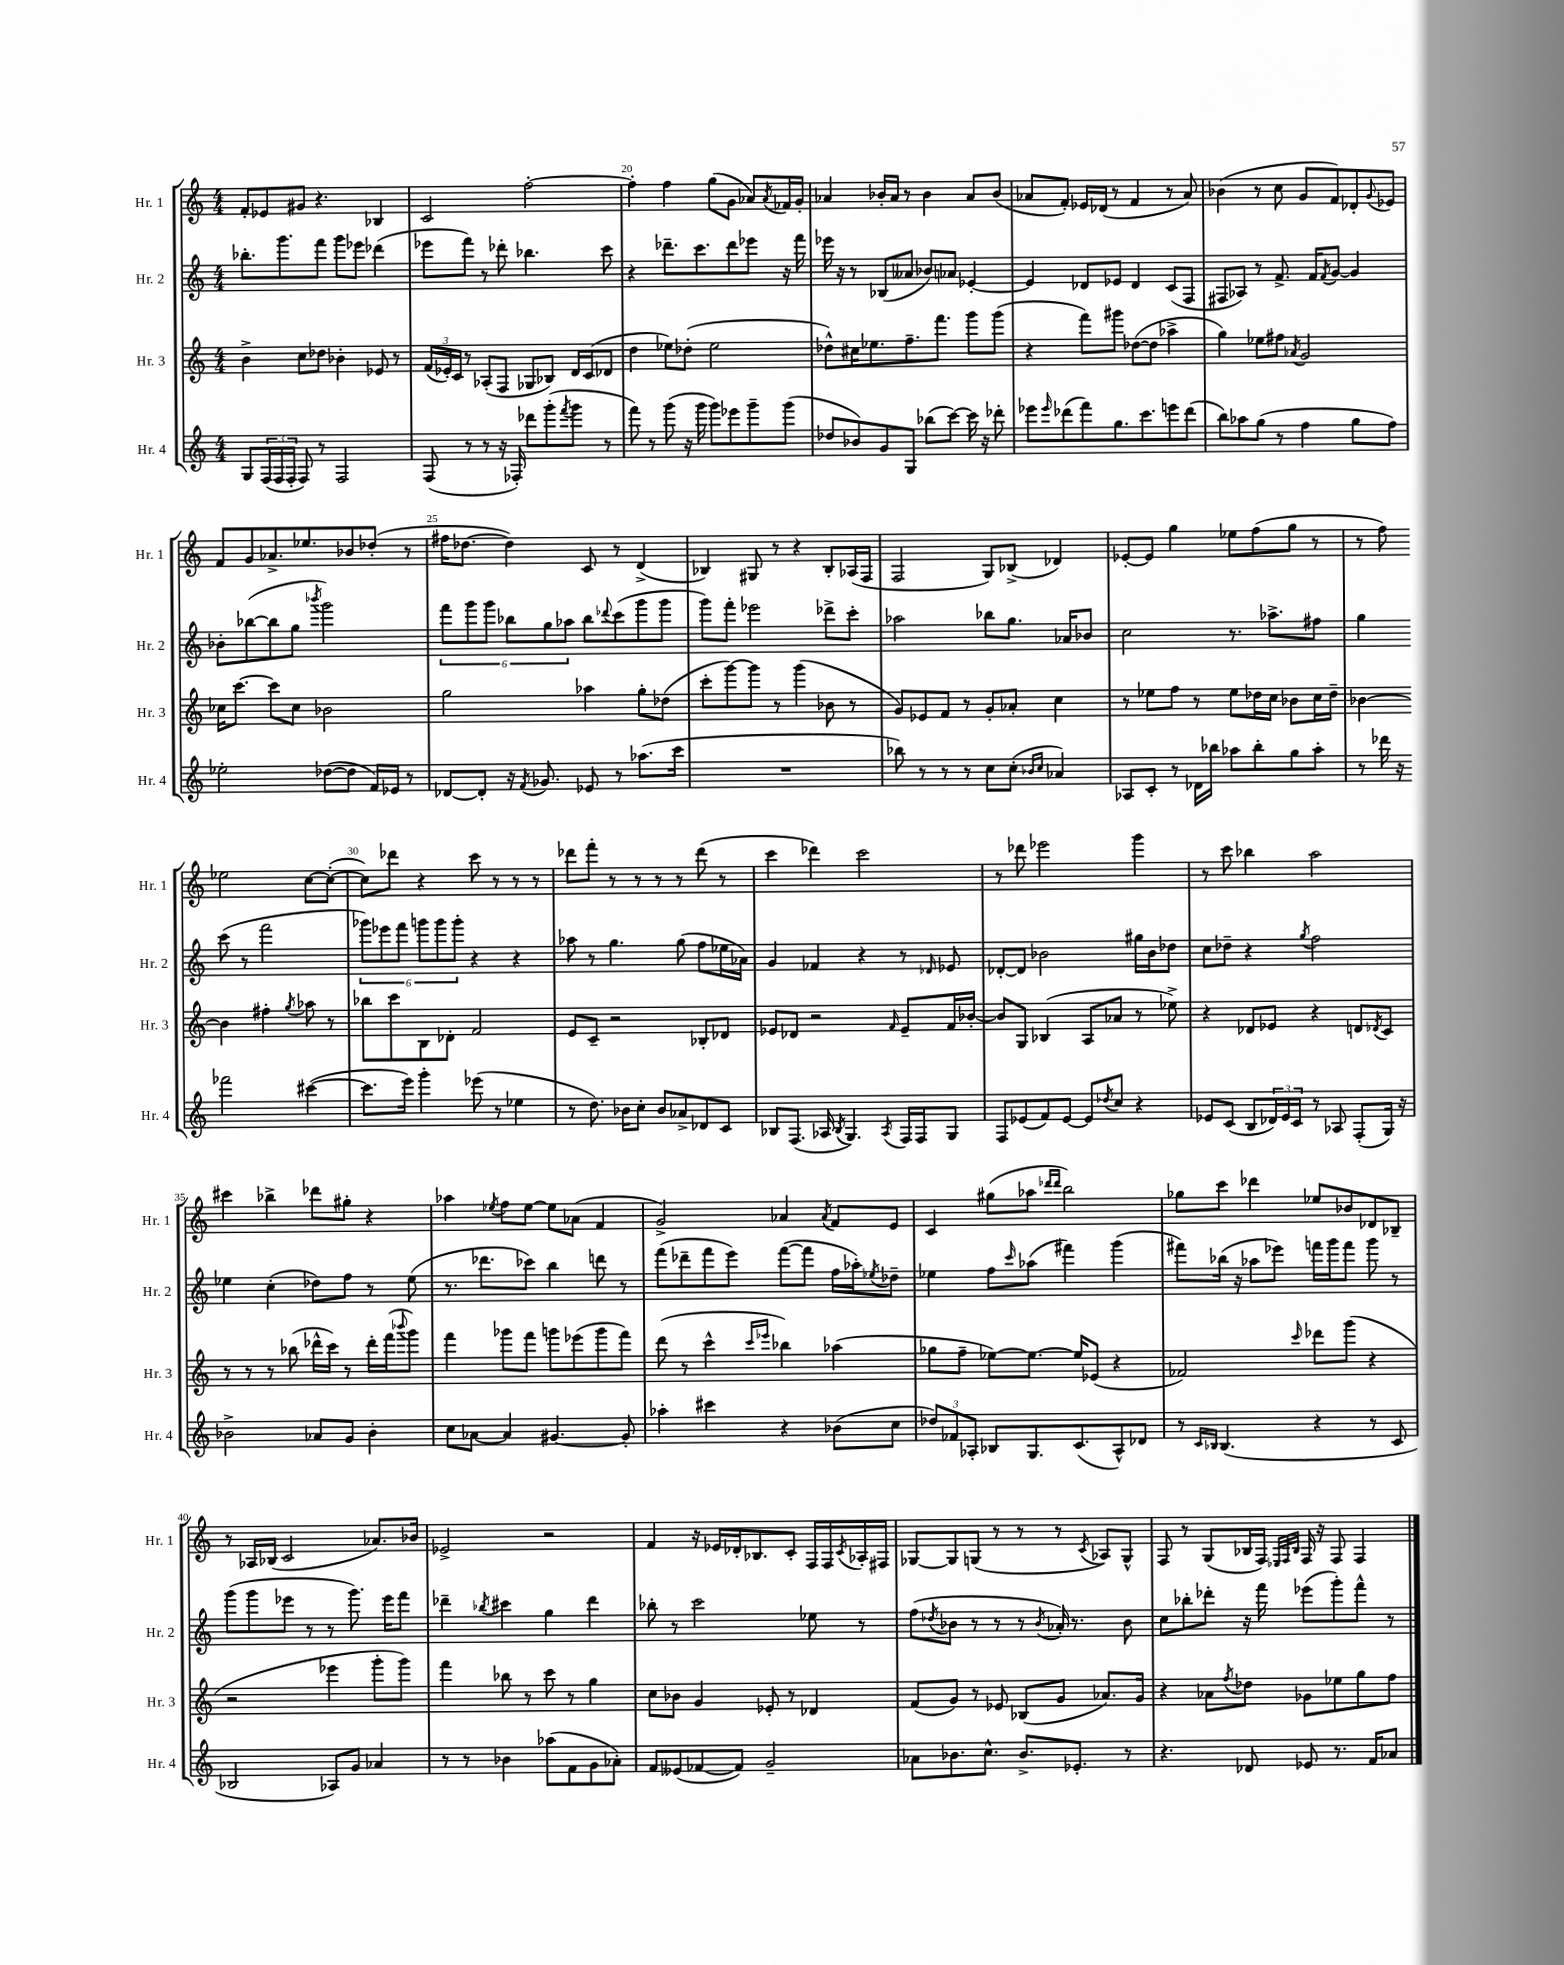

**kern	**kern	**kern	**kern
*staff4	*staff3	*staff2	*staff1
*clefG2	*clefG2	*clefG2	*clefG2
*k[]	*k[]	*k[]	*k[]
*M4/4	*M4/4	*M4/4	*M4/4
8G	4b^	8.bb-'	8f'
(24F	.	.	8e-
24F	.	.	.
.	.	8.ggg	.
24F'	.	.	.
8F)	8cc	.	8g#
8r	8dd-	8fff	4.r
2F	4b-'	8ggg	.
.	.	8eee-	.
.	8e-	(4ddd-	4B-
.	8r	.	.
=	=	=	=
(8F	(24f	8eee-	2c
.	24e-')	.	.
.	24c	.	.
8r	8r	8fff)	.
8r	(8A-'	8r	.
16r	8F	8ddd-'	.
16F-')	.	.	.
8ddd-	8G-	4.bb-	[2ff'
(8ggg'	8B-)	.	.
8qfff	.	.	.
8ggg	16d	.	.
.	(16c	.	.
8r	8d-	8ccc	.
=	=	=	=
8fff)	4dd	4r	4ff']
8r	.	.	.
(8ggg	8ee-)	8.ddd-~	4ff
16r	(8dd-'	.	.
16ggg	.	8.ccc	.
8ggg)	2ee-	.	(8gg
8eee-	.	8ddd-	8g
8ggg~	.	8eee-	8a-)
.	.	.	8qa-
(8ggg	.	16r	16f-
.	.	16fff	16g'
=	=	=	=
8dd-	8dd-^^)	16eee-	4a-
.	.	16r	.
8b-)	16cc#	8r	.
.	8.ee-	.	.
8g	.	(8B-	16b-'
.	.	.	16a-
8G	8.ff~	8a--	8r
(8bb-	.	8b-)	4b-
.	8.fff	.	.
[8ccc)	.	8a-	.
16ccc]	8ggg	[4e-'	8a-
16r	.	.	.
8ddd-'	(8ggg	.	(8b-
=	=	=	=
8eee-	4r	4e-]	8a-
16qqeee-	.	.	.
(8ddd-	.	.	8f')
8fff)	8fff)	8d-	16e-
.	.	.	(16d-
8.gg	8ggg#	8e-	8r
.	([8dd-	4d-	4f
8.ccc	.	.	.
.	8dd-]	.	.
8eee	4aa-^	(8c	8r
(8ddd-	.	8F	8a-)
=	=	=	=
8bb)	4gg)	8F#	(4b-
8aa-	.	8A-)	.
(8gg	8ee-	8r	8r
8r	8ff#	8.f^	8cc
.	8qa-	.	.
4ff	2g	.	8g
.	.	16f	.
.	.	8qf	.
.	.	[8g	8f)
8gg	.	4g]	8d-'
.	.	.	8qqg
8ff)	.	.	8e-
=	=	=	=
2ee-'	16cc-	8b-'	8f
.	[8.ccc	.	.
.	.	([8bb-	8g
.	8ccc]	8bb-]	8.a-^
.	8cc-	8gg	.
.	.	.	8.ee-
.	.	8qbbb-	.
([8dd-	2b-	2ggg)	.
8dd-]	.	.	8b-
16f)	.	.	(8dd-'
16e-	.	.	.
8r	.	.	8r
=	=	=	=
[8d-	2gg	12fff	16ff#
.	.	.	[8.dd-
.	.	12ggg	.
8d-']	.	.	.
.	.	12ggg	.
16r	.	12bb-	4dd-])
8qf	.	.	.
8.g-	.	.	.
.	.	12gg	.
.	.	12aa-	.
8e-	4aa-	8bb-	8c
.	.	8qqddd-	.
8r	.	(8ccc	8r
(8.aa-	8gg'	8ggg	(4d^
.	(8dd-	8ggg	.
16ccc	.	.	.
=	=	=	=
1r	8ccc'	8ggg)	4B-)
.	[8ggg)	8fff'	.
.	8ggg]	2eee-	8G#
.	8r	.	8r
.	(4ggg	.	4r
.	8b-	8ddd-^	8B-'
.	8r	8ccc'	(16A-
.	.	.	16F
=	=	=	=
8bb-)	8g)	2aa-	2F
8r	8e-	.	.
8r	8f	.	.
8r	8r	.	.
8cc	8g'	8bb-	8G)
(8cc'	8a-'	8.gg	(8B-^
16qqb-	.	.	.
16qqcc	.	.	.
4a-)	4cc	.	4d-)
.	.	16a-	.
.	.	8b-	.
=	=	=	=
8A-	8r	2cc	[8e-'
8c'	8ee-	.	8e-]
8r	8ff	.	4gg
16d-	8r	.	.
16bb-	.	.	.
8aa-	8ee-	8.r	8ee-
8bb-'	16dd-	.	(8ff
.	16cc	8.aa-^	.
8gg	8b-	.	8gg
8aa-'	16cc	8ff#	8r
.	16dd-~	.	.
=	=	=	=
8r	[4b-	4gg	8r
16ddd-	.	.	8ff)
16r	.	.	.
2fff-	4b-]	(8ccc	2ee-
.	.	8r	.
.	4ff#'	2fff	.
.	8qgg	.	.
([4ccc#	8aa-	.	[8cc
.	8r	.	(8cc'_
=	=	=	=
8.ccc#]	8bb-	12ggg-)	8cc])
.	.	12eee-	.
.	8ccc	.	8ddd-
.	.	12fff	.
16eee)	.	.	.
4ggg'	8B	12ggg	4r
.	.	12ggg	.
.	8d-'	.	.
.	.	12ggg'	.
(8eee-	2f	4r	8ccc
8r	.	.	8r
4ee-	.	4r	8r
.	.	.	8r
=	=	=	=
8r	8e	8aa-	8ddd-
8.dd)	8c~	8r	8fff'
.	2r	4.gg	8r
16b-	.	.	.
8cc'	.	.	8r
8b-	.	.	8r
8a-^	.	(8gg	8r
8d-	8B-'	8ff	(8ddd-
8c	8d-	16ee-	8r
.	.	16a-)	.
=	=	=	=
8B-	8e-	4g	4ccc
(8.F	8d-	.	.
.	2r	4f-	4ddd-)
16A-	.	.	.
8qB-	.	.	.
4.G)	.	.	.
.	.	4r	2ccc
8qA-	16qqf	.	.
16F	8e-~	8r	.
16F	.	.	.
.	.	16qqd-	.
8G	16f	8e-	.
.	[16b-'	.	.
=	=	=	=
8F	8b-]	[8d-'	8r
(8e-	8G	8d-]	8ddd-
8f)	(4B-	2b-	2eee-
[8e-	.	.	.
8e-]	8A	.	.
8qdd-	.	.	.
8cc	8a-	.	.
4r	8r	16gg#	4ggg
.	.	16b-	.
.	8ee-^)	8dd-	.
=	=	=	=
8e-	4r	8cc	8r
(8c	.	8dd-~	8ccc
8B	8d-	4r	4bb-
24d-)	8e-	.	.
24e-	.	.	.
24c	.	.	.
.	.	8qgg	.
8r	4r	2ff	2aa
8A-	.	.	.
(8F'	8d	.	.
.	8qd-	.	.
16G)	8c	.	.
16r	.	.	.
=	=	=	=
2b-^	8r	4ee-	4ccc#
.	8r	.	.
.	8r	(4cc'	4bb-^
.	(8bb-	.	.
8a-	16ddd-^^	8dd-)	8ddd-
.	16ccc)	.	.
8g	8r	8ff	8gg#'
4b-'	16ddd-'	8r	4r
.	(16fff	.	.
.	8qqbbb-	.	.
.	8ggg)	(8ee-	.
=	=	=	=
8cc	4fff	8.r	4aa-
[8a-	.	.	.
.	.	8.ddd-	.
.	.	.	8qee-
4a-]	8ggg-	.	8ff
.	8fff	8ccc-)	[8ee-
[4.g#	8ggg	4bb	8ee-]
.	(8eee-	.	(8a-
.	8ggg	8ddd	4f
8g#']	8fff)	8r	.
=	=	=	=
4aa-'	(8ddd	(8fff	2g^)
.	8r	8ddd-~	.
4ccc#	4ccc^^	8fff	.
.	.	8eee)	.
.	16qqccc	.	.
.	16qqeee-	.	.
4r	4bb-)	([8fff	4a-
.	.	8fff]	.
.	.	.	8qa-
(8b-	(4aa-	16ff	8f
.	.	16aa-')	.
.	.	8qee-	.
8cc	.	8dd-~	8e
=	=	=	=
12dd-)	8gg-	4ee-	4c
12f-	.	.	.
.	8ff~	.	.
12A-'	.	.	.
8B-	[8ee-)	8ff	(8gg#
.	.	16qqccc	.
8.G	8.ee-_	(8aa-	8aa-
.	.	.	16qqddd-
.	.	.	16qqddd-
.	.	4fff#)	2bb)
(8.c	16ee-]	.	.
.	(8e-	.	.
8A-^^)	4r	(4ggg	.
8d-	.	.	.
=	=	=	=
8r	2f-)	8fff#)	8gg-
16qqc	.	.	.
16qqB-	.	.	.
(4.B-	.	(16bb-	8ccc
.	.	16r	.
.	.	8aa-	4ddd-
.	.	8eee-)	.
.	16qqccc	.	.
4r	8ddd-	16fff	8ee-
.	.	16ggg	.
.	(8ggg	8fff	8b-
8r	4r	8ggg	8d-
8c	.	8r	8B-~
=	=	=	=
2B-	2r	(8ggg	8r
.	.	8ggg	16A-
.	.	.	(16B-
.	.	8eee-	2c
.	.	8r	.
8A-)	4eee-	8r	.
8g	.	8.ggg)	.
4a-	8ggg'	.	8.a-)
.	.	16eee-	.
.	8ggg)	8fff	.
.	.	.	16b-
=	=	=	=
8r	4fff	4ddd-~	2e-^
8r	.	.	.
.	.	8qbb-	.
4b-	8bb-	4ccc#	.
.	8r	.	.
(8aa-	8ccc	4gg	2r
8f	8r	.	.
8g	4gg	4ddd-	.
8a-')	.	.	.
=	=	=	=
8f	8cc	8bb-'	4f
(8e--	8b-	8r	.
[8f-	4g	2ccc	16r
.	.	.	16e-
8f-])	.	.	16d-'
.	.	.	8.B-
2g~	8e-'	.	.
.	8r	.	8c'
.	4d-	8ee-	16F
.	.	.	16F
.	.	.	8qc
.	.	8r	16A-'
.	.	.	16F#
=	=	=	=
8a-	(8f	(8ff	[8G-
.	.	8qdd-	.
8.b-	8g)	8b-	8G-]
.	8r	8r	(8G
8.cc^^	.	.	.
.	8e-	8r	8r
8.b-^	(8B-	8r	8r
.	.	8qb-	.
.	8g	16a-')	8r
8.e-'	.	8.r	.
.	.	.	8qc
.	8.a-)	.	8A-)
8r	.	8b-	8G^^
.	16g	.	.
=	=	=	=
4.r	4r	8cc	8F
.	.	8bb-'	8r
.	8a-	8ddd-'	(8G
.	8qff	.	.
8d-	8dd-	16r	16B-
.	.	16fff	16F)
.	.	.	32qqE-
.	.	.	32qqF
.	.	.	32qqB-
8e-	8g-	(8eee-	16F
.	.	.	16r
8.r	8ee-	8ggg')	8F
.	8gg	8fff^^	4F
16f	.	.	.
8a-	8ff	8r	.
==	==	==	==
*-	*-	*-	*-
